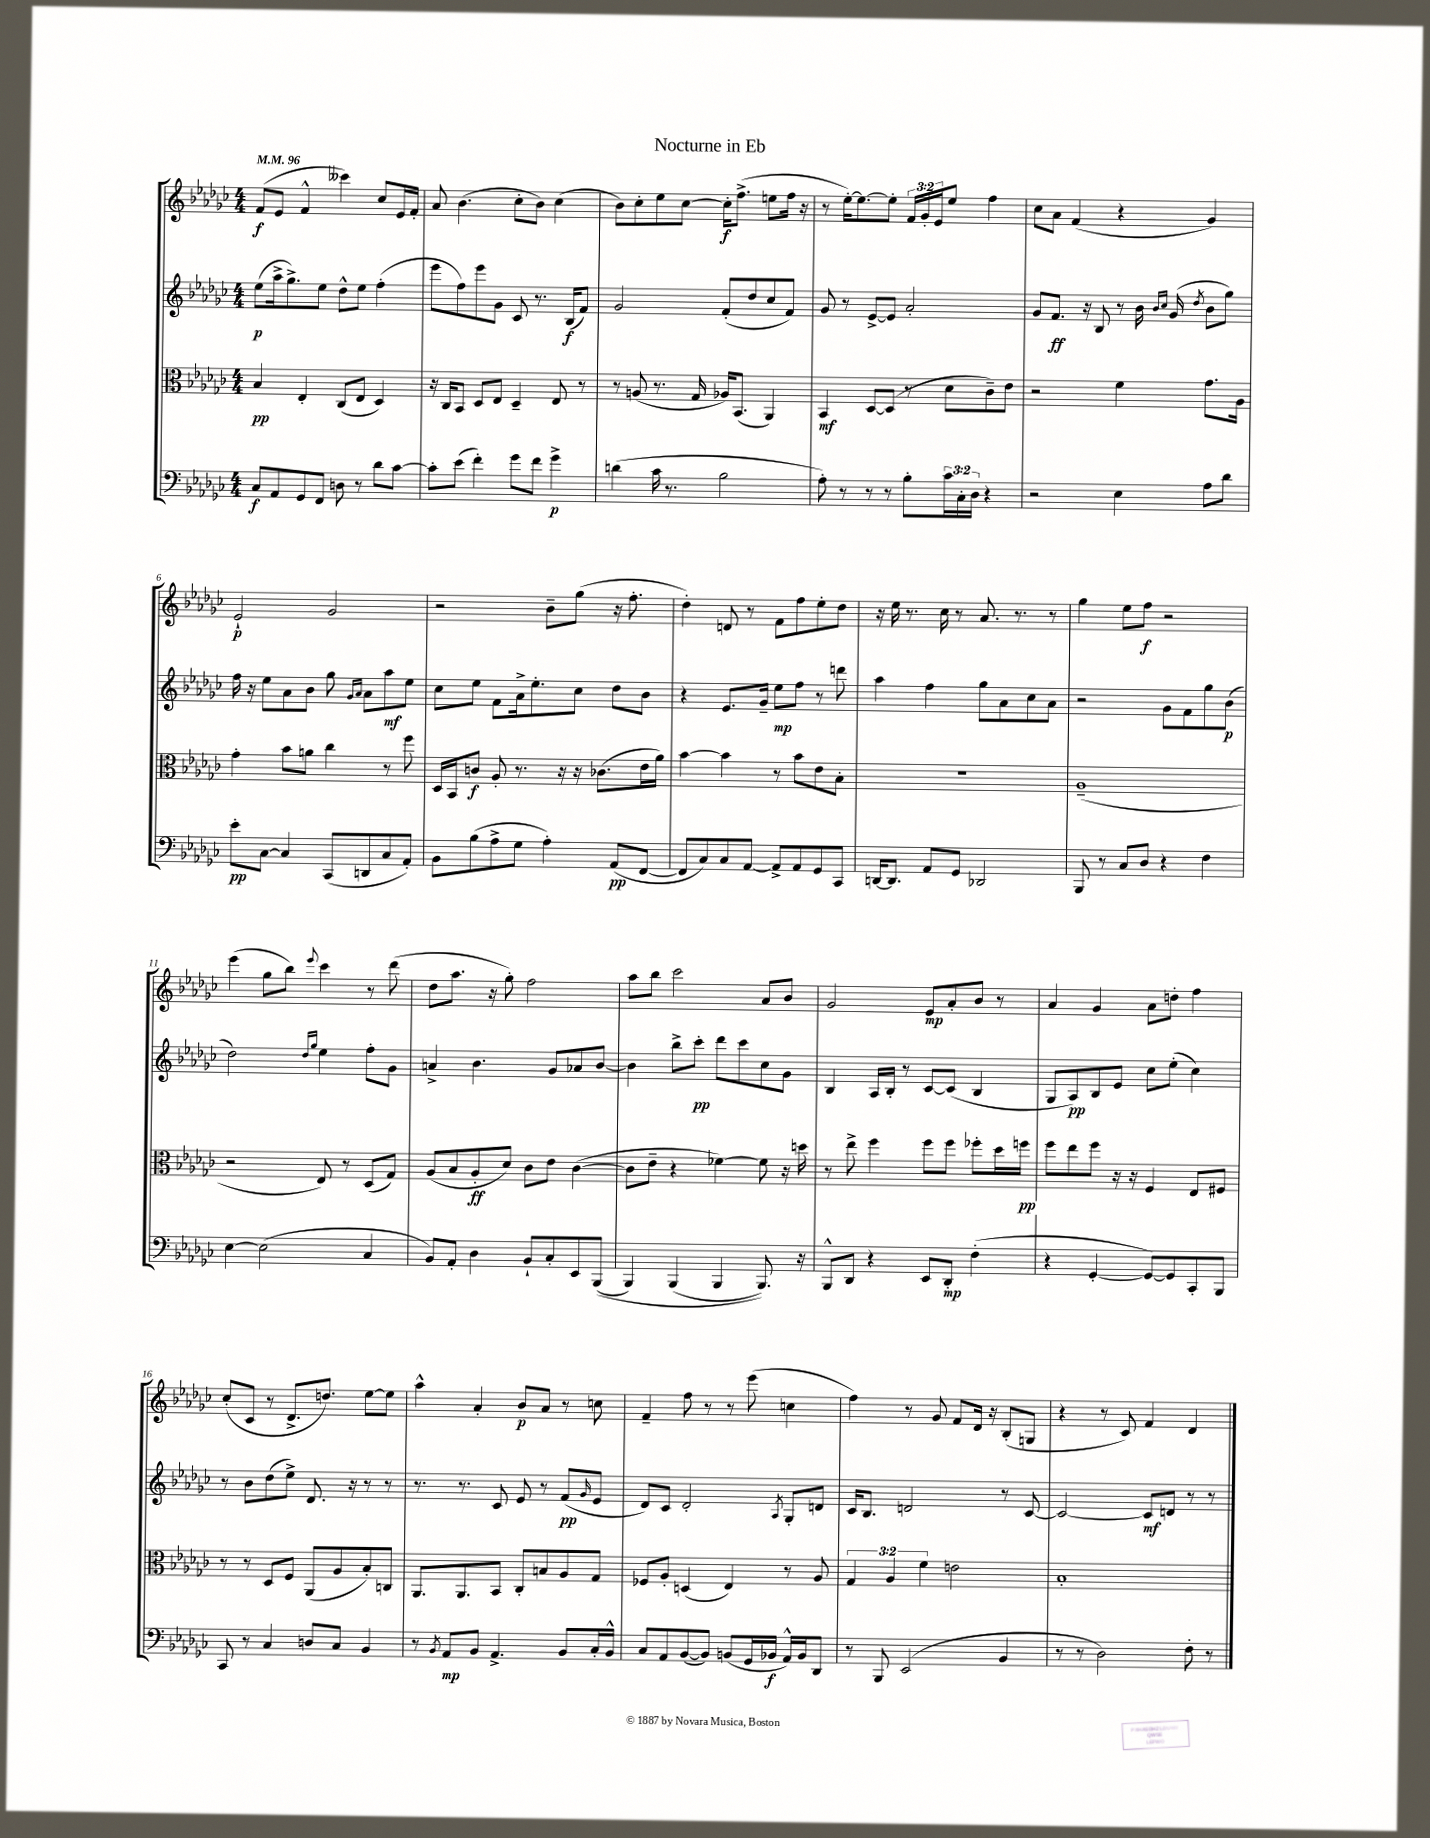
\header { title = "Nocturne in Eb" }
<<
\new StaffGroup <<
\new Staff = "s0" {
    \clef treble \key ges \major \numericTimeSignature \time 4/4 \override Staff.TupletNumber.text = #tuplet-number::calc-fraction-text \tempo 4 = 96
    f'8\f( ees'8 f'4-^ ceses'''4) ces''8 ees'16 f'16-. |
    aes'8 bes'4.( ces''8-. bes'8) ces''4( |
    bes'8) ces''8-. ees''8 ces''8~ ces''16-.\f f''8.->( e''8 f''16 r16 |
    r8 ees''16~-.) ees''8.~ ees''8-. \tuplet 3/2 { f'16 ges'16-. ees'16 } ees''8 f''4 |
    ces''8 aes'8 f'4( r4 ges'4) |
    ees'2-!\p ges'2 |
    r2 bes'8-- ges''8( r16 f''8.-. |
    des''4-.) d'8 r8 f'8 f''8 ees''8-. des''8 |
    r16 ees''16 r8. ces''16 r8 aes'8. r8. r8 |
    ges''4 ees''8 f''8\f r2 |
    ees'''4( ges''8 bes''8) \appoggiatura { ees'''8 } ces'''4 r8 des'''8( |
    des''8 aes''8. r16 ges''8-.) f''2 |
    aes''8 bes''8 ces'''2 aes'8 bes'8 |
    ges'2 ees'8\mp aes'8-. bes'8 r8 |
    aes'4 ges'4 aes'8 d''8-. f''4 |
    ces''8-.( ces'8 r8 des'8.-> d''8.) ees''8~ ees''8 |
    aes''4-^ aes'4-. bes'8\p aes'8 r8 c''8 |
    f'4-- f''8 r8 r8 ees'''8( c''4 |
    f''4) r8 ges'8 f'8 des'16 r16 bes8-.( g8 |
    r4 r8 ces'8) f'4 des'4 \bar "|." |
}
\new Staff = "s1" {
    \clef treble \key ges \major \numericTimeSignature \time 4/4
    ees''8\p( aes''16-> ges''8.->) ees''8 des''8-^ ees''8 f''4-.( |
    ees'''8 f''8) ees'''8 ges'8 ces'8 r8. bes16\f( f'8) |
    ges'2 f'8-.( des''8 ces''8 f'8) |
    ges'8 r8 ees'8~-> ees'8 aes'2-. |
    ges'8 f'8.\ff r16 bes8 r8 bes'16 \grace { bes'16 ces''16 } ges'16( \acciaccatura { des''8 } bes'8 ges''8) |
    f''16 r16 ees''8 aes'8 bes'8 ges''8 \grace { ges'16 aes'16 } aes'8 aes''8\mf ees''8 |
    ces''8 ees''8 f'8 aes'16-> ees''8.-. ces''8 des''8 bes'8 |
    r4 ees'8. ges'16-- ees''8\mp f''8 r8 d'''8 |
    aes''4 f''4 ges''8 aes'8 ces''8 aes'8 |
    r2 ges'8 f'8 ges''8 bes'8\p( |
    des''2) \grace { des''16 ges''16 } ees''4 f''8-. ges'8 |
    a'4-> bes'4. ges'8 aes'8 bes'8~ |
    bes'4 bes''8-> ces'''8-.\pp des'''8 ces'''8 ces''8 ges'8 |
    bes4 aes16 bes16-. r8 ces'8~ ces'8( bes4 |
    ges8 aes8\pp) bes8 ees'8 ces''8 ees''8-.( ces''4) |
    r8 bes'8 des''8( ees''8->) des'8. r16 r8 r8 |
    r8. r8. ces'8 ees'8 r8 f'8\pp( \grace { ges'16 } ees'8 |
    des'8) ces'8 des'2-. \acciaccatura { aes8 } ges8-. d'8 |
    ces'16 bes8. d'2 r8 ces'8~ |
    ces'2~ ces'8\mf d'8 r8 r8 \bar "|." |
}
\new Staff = "s2" {
    \clef alto \key ges \major \numericTimeSignature \time 4/4 \override Staff.TupletNumber.text = #tuplet-number::calc-fraction-text
    bes4\pp ees4-. ces8( ees8 des4) |
    r16 ces16 bes,8 des8 ees8 des4-- ees8 r8 |
    r8 a8( r8. ges16 aes16) bes,8.( aes,4) |
    bes,4\mf des8~ des8( r8 des'8 ces'8--) ees'8 |
    r2 f'4 ges'8. aes16 |
    ges'4-. bes'8 a'8 ces''4 r8 f''8 |
    des16 bes,16 c'8\f aes8-. r8. r16 r16 ces'8.( ees'16 aes'16) |
    bes'4~ bes'4 r8 bes'8 ees'8 bes8-. |
    R1 |
    aes1--( |
    r2 ees8) r8 des8( ges8) |
    aes8( bes8 aes8-.\ff des'8) ces'8 ees'8 ces'4~( |
    ces'8 ees'8-- r4 fes'4~) fes'8 r16 d''16 |
    r8 ees''8-> f''4 f''8 f''8 fes''8-. des''16 f''16\pp |
    f''8 ees''8 f''8 r16 r16 f4 ees8 fis8 |
    r8 r8 des8 f8 aes,8( aes8 bes8-.) c8 |
    aes,8. aes,8. bes,8 ces8-. b8 aes8 ges8 |
    fes8 aes8-. d4( ees4) r8 aes8 |
    \tuplet 3/2 { ges4 aes4 f'4 } e'2 |
    bes1-. \bar "|." |
}
\new Staff = "s3" {
    \clef bass \key ges \major \numericTimeSignature \time 4/4 \override Staff.TupletNumber.text = #tuplet-number::calc-fraction-text
    ces8\f aes,8 ges,8 f,8 d8 r8 des'8 ces'8~ |
    ces'8-. ees'8( f'4-.) ges'8 f'8 ges'4->\p |
    d'4( ces'16 r8. bes2 |
    aes8-.) r8 r8 r8 bes8-. \tuplet 3/2 { ces'16 ces16-. des16 } r4 |
    r2 ees4 aes8 des'8 |
    ees'8-.\pp ces8~ ces4 ces,8( d,8 ces8 aes,8-.) |
    bes,8 bes8( aes8-> ges8 aes4-.) aes,8\pp( f,8~ |
    f,8 ces8) ces8 aes,8~ aes,8-> aes,8 ges,8 ces,8 |
    d,16~ d,8. aes,8 ges,8 des,2 |
    bes,,8 r8 ces8 des8 r4 f4 |
    ees4~ ees2( ces4 |
    bes,8) aes,8-. des4 bes,8-! ces8-. ees,8 bes,,8(\( |
    bes,,4) bes,,4( bes,,4 bes,,8.)\) r16 |
    bes,,8-^ des,8 r4 ees,8 des,8-.\mp f4-.( |
    r4 ges,4~-. ges,8~) ges,8 ces,8-. bes,,8 |
    ces,8 r8 ces4 d8 ces8 bes,4 |
    r8 \acciaccatura { bes,8 } aes,8\mp bes,8 aes,4.-> bes,8 ces16-. bes,16-^ |
    ces8 aes,8 bes,8~( bes,8) b,8( ges,16 bes,16\f aes,16-^) bes,16 des,8 |
    r8 bes,,8 ees,2( bes,4 |
    r8 r8 des2) f8-. r8 \bar "|." |
}
>>
>>
